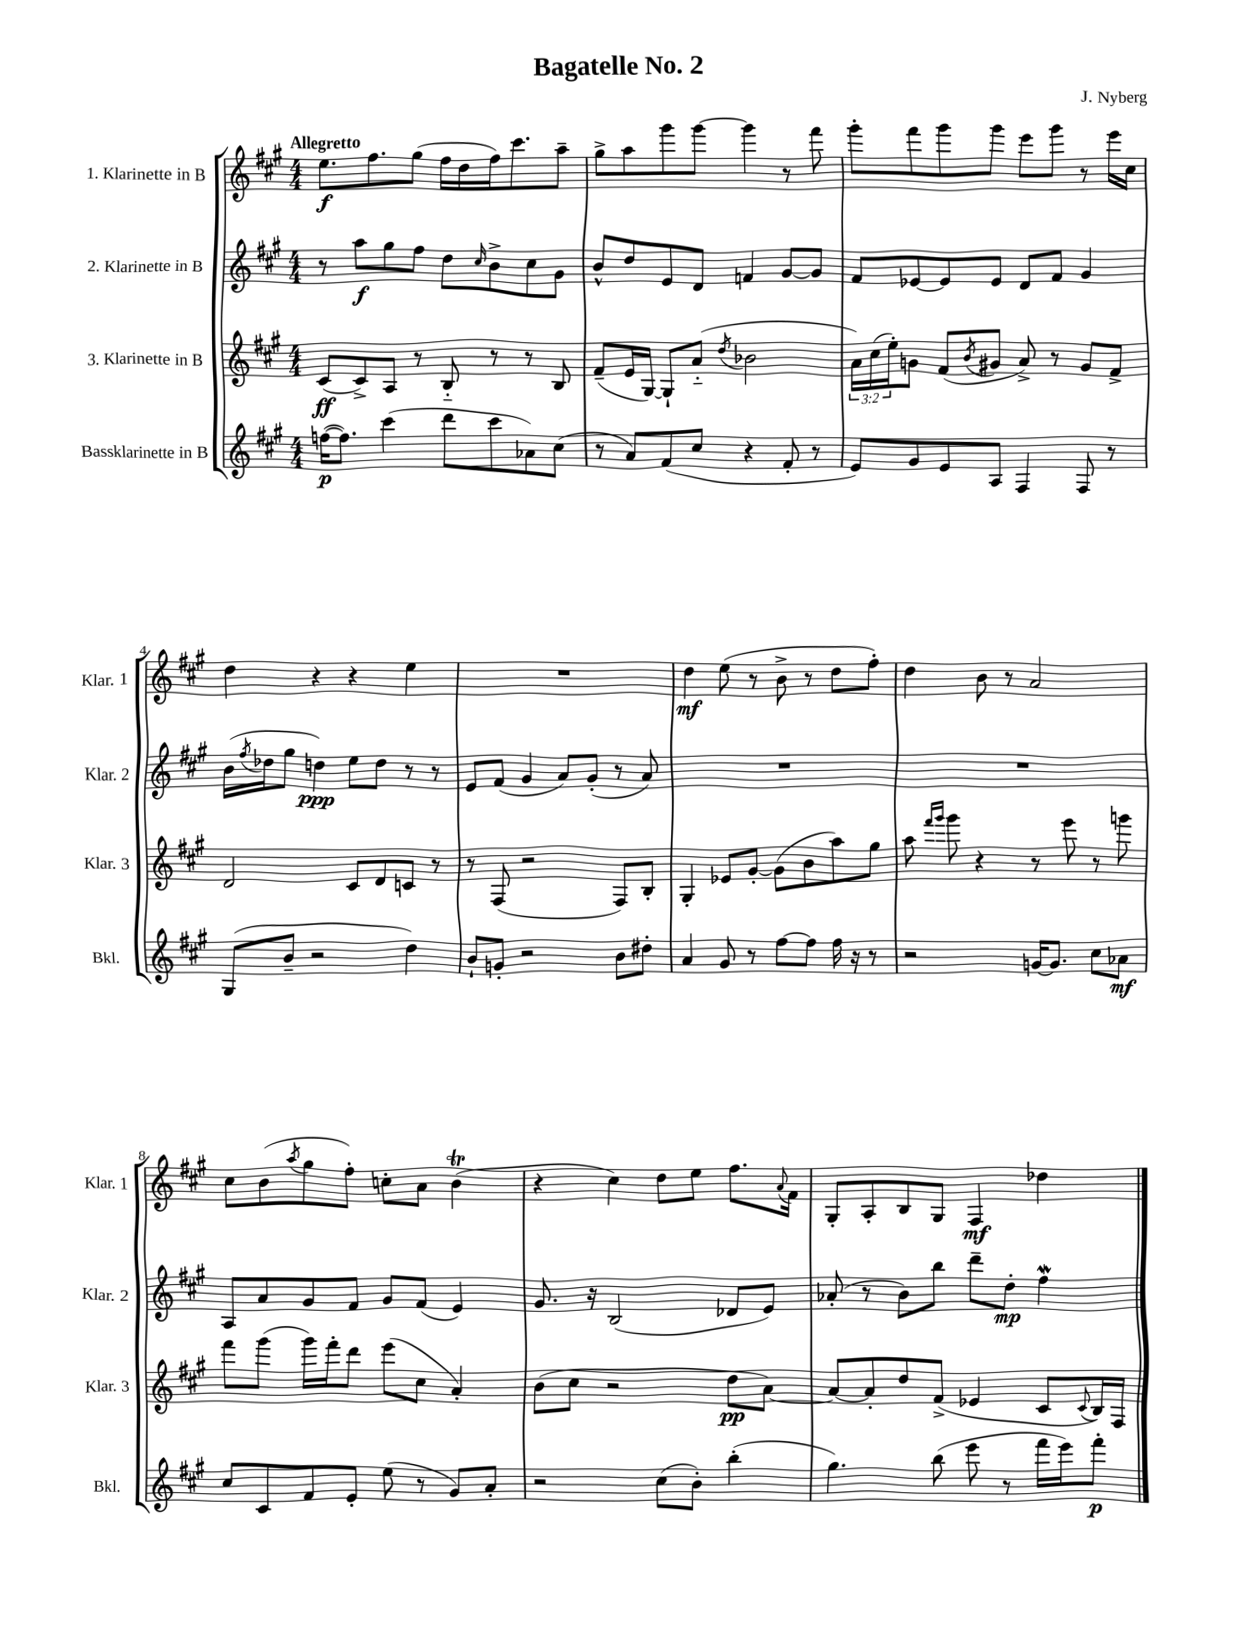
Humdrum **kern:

**kern	**kern	**kern	**kern
*staff4	*staff3	*staff2	*staff1
*clefG2	*clefG2	*clefG2	*clefG2
*k[f#c#g#]	*k[f#c#g#]	*k[f#c#g#]	*k[f#c#g#]
*M4/4	*M4/4	*M4/4	*M4/4
([16ff	(8c#	8r	8.ee
8.ff])	.	.	.
.	8c#^)	8aa	.
.	.	.	8.ff#
(4ccc#	8A	8gg#	.
.	8r	8ff#	(8gg#
8ddd	8B'~	8dd	16ff#
.	.	.	16dd
.	.	16qqcc#	.
8ccc#	8r	8b^	16ff#)
.	.	.	8.ccc#
8a-)	8r	8cc#	.
(8cc#	8B	8g#	8aa~
=	=	=	=
8r	(8f#~	8b^^	8gg#^
8a)	16e	8dd	8aa
.	[16G#)	.	.
(8f#	8G#`]	8e	8ggg#
8cc#	(8a'~	8d	[8ggg#
.	8qdd	.	.
4r	2b-	4f	4ggg#]
8f#'	.	[8g#	8r
8r	.	8g#]	8fff#
=	=	=	=
8e)	24a)	8f#	8ggg#'
.	(24cc#	.	.
.	24ee')	.	.
8g#	8g	[8e-	8fff#
8e	(8f#	8e-]	8ggg#
.	8qb	.	.
8A	8g#	8e-	8ggg#
4F#	8a^)	8d	8eee
.	8r	8f#	8ggg#
8F#	8g#	4g#	8r
8r	8f#^	.	16eee
.	.	.	16cc#
=	=	=	=
(8G#	2d	(16b	4dd
.	.	8qff#	.
.	.	16dd-	.
8b~	.	8gg#	.
2r	.	4dd)	4r
.	8c#	8ee	4r
.	8d	8dd	.
4dd)	8c	8r	4ee
.	8r	8r	.
=	=	=	=
8b`	8r	8e	1r
8g'	(8F#	(8f#	.
2r	2r	4g#	.
.	.	8a)	.
.	.	(8g#'	.
8b	8F#)	8r	.
8dd#'	8B'	8a)	.
=	=	=	=
4a	4G#'	1r	4dd
8g#	8e-	.	(8ee
8r	[8g#'	.	8r
[8ff#	(8g#]	.	8b^
8ff#]	8b	.	8r
16ff#	8aa)	.	8dd
16r	.	.	.
8r	8gg#	.	8ff#')
=	=	=	=
2r	8aa	1r	4dd
.	16qqfff#	.	.
.	16qqggg#	.	.
.	8ggg#	.	.
.	4r	.	8b
.	.	.	8r
[16g	8r	.	2a
8.g]	.	.	.
.	8eee	.	.
8cc#	8r	.	.
8a-	8ggg	.	.
=	=	=	=
8cc#	8fff#	8A	8cc#
8c#	(8ggg#	8a	(8b
.	.	.	8qaa
8f#	16ggg#)	8g#	8gg#
.	16fff#'	.	.
8e'	8ddd	8f#	8ff#')
(8ee	(8eee	8g#	8cc'
8r	8cc#	(8f#	8a
8g#)	4a')	4e)	(4b
8a'	.	.	.
=	=	=	=
2r	(8b	8.g#	4r
.	8cc#	.	.
.	.	16r	.
.	2r	(2B	4cc#)
(8cc#	.	.	8dd
8b')	.	.	8ee
(4bb'	8dd	8d-	8.ff#
.	[8a)	8e)	.
.	.	.	8qqa
.	.	.	16f#
=	=	=	=
4.gg#)	8a_	(8a-'	8G#'
.	8a']	8r	8A'
.	8dd	8b)	8B
(8bb	(8f#^	8bb	8G#
8eee	4e-	8ddd~	4F#
8r	.	8dd'	.
16fff#	8c#	4ff#	4dd-
16eee)	.	.	.
.	8qqc#	.	.
8fff#'	16B)	.	.
.	16F#	.	.
==	==	==	==
*-	*-	*-	*-
